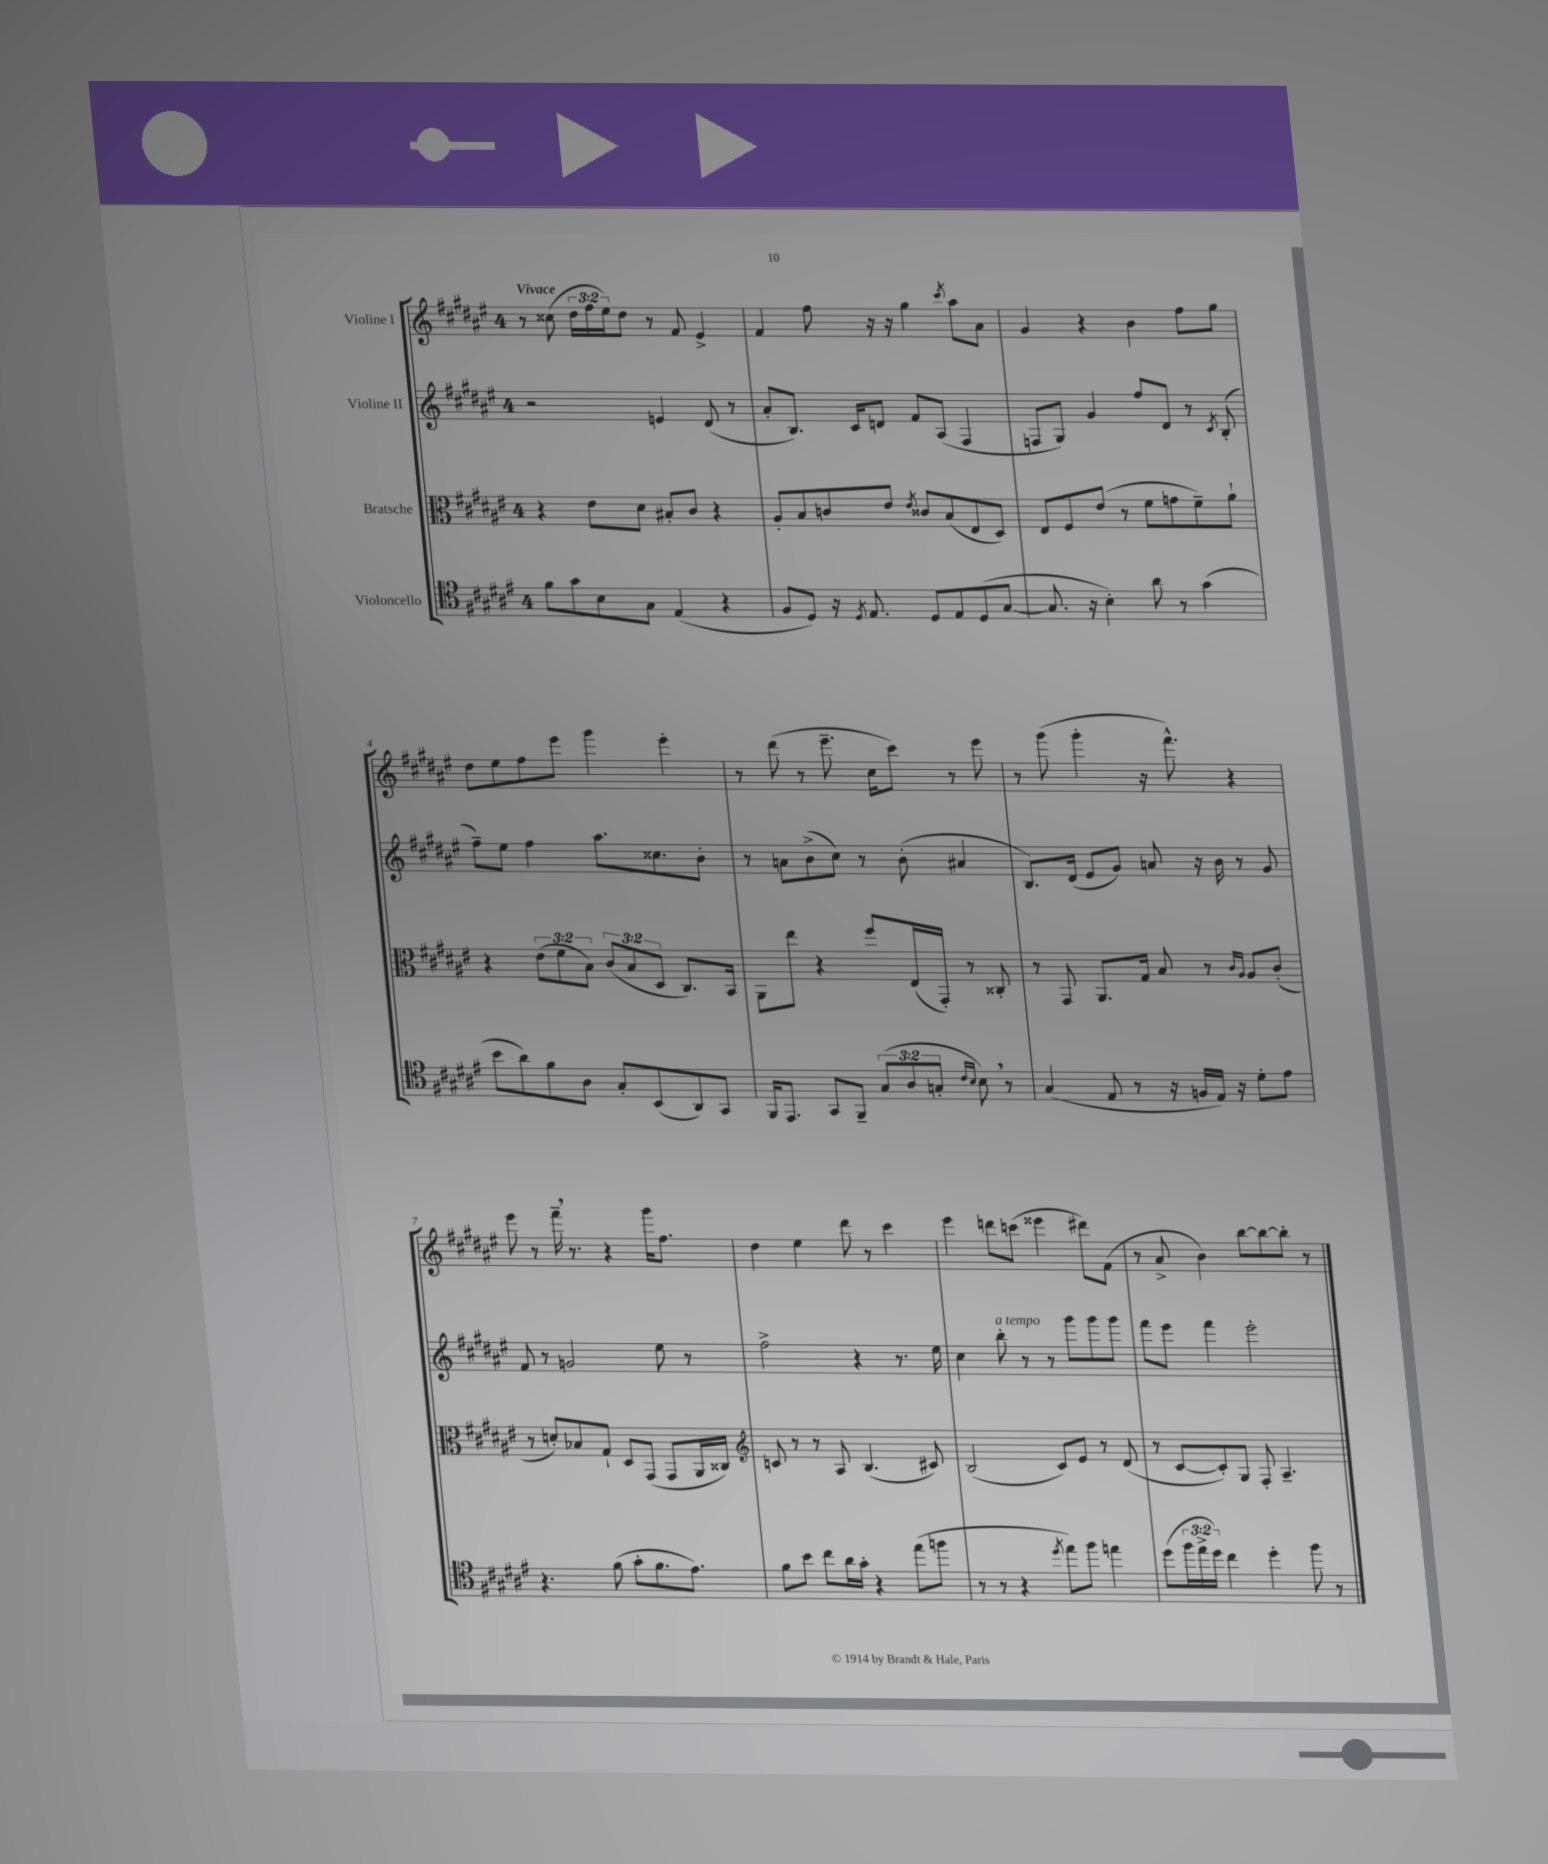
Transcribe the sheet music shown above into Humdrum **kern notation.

**kern	**kern	**kern	**kern
*staff4	*staff3	*staff2	*staff1
*clefC4	*clefC3	*clefG2	*clefG2
*k[f#c#g#d#a#e#]	*k[f#c#g#d#a#e#]	*k[f#c#g#d#a#e#]	*k[f#c#g#d#a#e#]
*M4/4	*M4/4	*M4/4	*M4/4
8f#\L	4r	2r	8r
8g#\	.	.	(8cc##\
8B\	8e#\L	.	24dd#\LL
.	.	.	24ff#\
.	.	.	24ee#\J)
8G#\J	8d#\J	.	8dd#\J
(4E#/	8B#'/L	4e/	8r
.	8c#/J	.	8f#/
4r	4r	(8d#/	4e#^/
.	.	8r	.
=	=	=	=
8F#/L	8A#'/L	8a#'/L	4f#/
8D#/J)	8B/	8.B/J)	.
16r	8c/	.	8ff#\
8qD#/	.	.	.
8.E#/	.	16c#/LK	.
.	8e#/J	8d/J	16r
.	.	.	16r
.	8qe#/	.	.
8D#/L	8c##/L	8f#/L	4gg#\
8E#/	(8B/	(8A#/J	.
.	.	.	8qccc#/
(8D#/	8E#/	4F#/	8aa#\L
[8G#/J	8D#/J)	.	8a#\J
=	=	=	=
8.G#/]	8E#/L	8F/L	4g#/
.	8F#/	8G#/J)	.
16r	.	.	.
4B'\)	(8e#/J	4g#/	4r
.	8r	.	.
8a#\	8f#\L	8ff#/L	4b\
8r	8g\	8d#/J	.
(4g#\	8f#~\)	8r	8ff#\L
.	.	8qc#/	.
.	8a#`\J	(8B'/	8gg#\J
=	=	=	=
8b\L	4r	8ff#~\L)	8dd#\L
8a#\)	.	8ee#\J	8ee#\
8f#\	(12e#\L	4ff#\	8ff#\
.	12f#\	.	.
8A#\J	.	.	8eee#\J
.	12B\J)	.	.
8G#'/L	(12c#/L	8.aa#\L	4ggg#\
.	12B/	.	.
(8BB/	.	.	.
.	12D#/J	.	.
.	.	8.cc##\	.
8AA#/)	8.C#/L)	.	4eee#'\
8GG#/J	.	8b'\J	.
.	16BB/Jk	.	.
=	=	=	=
16FF#/LK	8AA#\L	8r	8r
8.EE#/J	.	.	.
.	8ee#\J	8a\L	(8ddd#\
8GG#/L	4r	(8b^\	8r
8FF#~/J	.	8cc#\J)	8.eee#~\
(12G#/L	8ff#/L	8r	.
.	.	.	16cc#\LK
12A#/	.	.	.
.	(16E#/L	(8b'\	8ccc#\J)
12G'/J	.	.	.
.	16GG#'/JJ)	.	.
16qqc#/LL	.	.	.
16qqB/JJ	.	.	.
8B\)	8r	4a#/	8r
8r	8C##'/	.	8eee#\
=	=	=	=
(4G#/	8r	8.B/L)	8r
.	8GG#/	.	(8ggg#\
.	.	(16d#/Jk	.
8E#/	8.AA#/L	8e#/L	4ggg#'\
8r	.	8g#/J)	.
.	16G#/Jk	.	.
16r	8B/	8a/	16r
16F/LL	.	.	8.fff#^^\)
16E#/JJ)	8r	16r	.
16r	.	16b\	.
.	16qqc#/LL	.	.
.	16qqA#/JJ	.	.
8d#'\L	8A#/L	8r	4r
8e#\J	(8c#'/J	8g#/	.
=	=	=	=
4.r	8r	8f#/	8eee#\
.	8d'/L)	8r	8r
.	8B-/	2g/	16fff#~\
.	.	.	8.r
(8f#\	8G#`/J	.	.
8g#'\L	8D#/L	.	4r
8.f#\	(8GG#/J	.	.
.	8GG#/L	8ee#\	16ggg#\LK
8.e#\J)	.	.	8.ff#\J
.	16AA#/L	8r	.
.	16C##/JJ)	.	.
=	=	=	=
*	*clefG2	*	*
8f#\L	8c/	2ff#^\	4dd#\
8b\J	8r	.	.
8cc#\L	8r	.	4ee#\
16a#\L	8A#/	.	.
16g#'\JJ	.	.	.
4r	(4.B/	4r	8ddd#\
.	.	.	8r
(8ee#\L	.	8.r	4ccc#\
8ff\J	8c#/)	.	.
.	.	16ee#\	.
=	=	=	=
8r	(2B/	4cc#\	4eee#\
8r	.	.	.
4r	.	8bb'\	8ddd\L
.	.	8r	(8ccc\J
8qdd#/	.	.	.
8ee#\L)	8c#/L)	8r	4eee##\
8ff#\J	8e#/J	8ggg#\L	.
4ee\	8r	8ggg#\	8ddd#\L)
.	(8d#/	8ggg#\J	(8f#\J
=	=	=	=
(8dd#\L	8r	8fff#\L	8r
24ff#\L	[8c#/L	8eee#\J	8a#^/
24ee#^\	.	.	.
24dd#\JJ)	.	.	.
4cc#\	8c#'/])	4fff#\	4b\)
.	8G#/J	.	.
4dd#'\	8F#'/	2eee#'\	[8bb\L
.	4.A#~/	.	8bb\_
8ff#\	.	.	8bb'\]J
8r	.	.	8r
==	==	==	==
*-	*-	*-	*-
